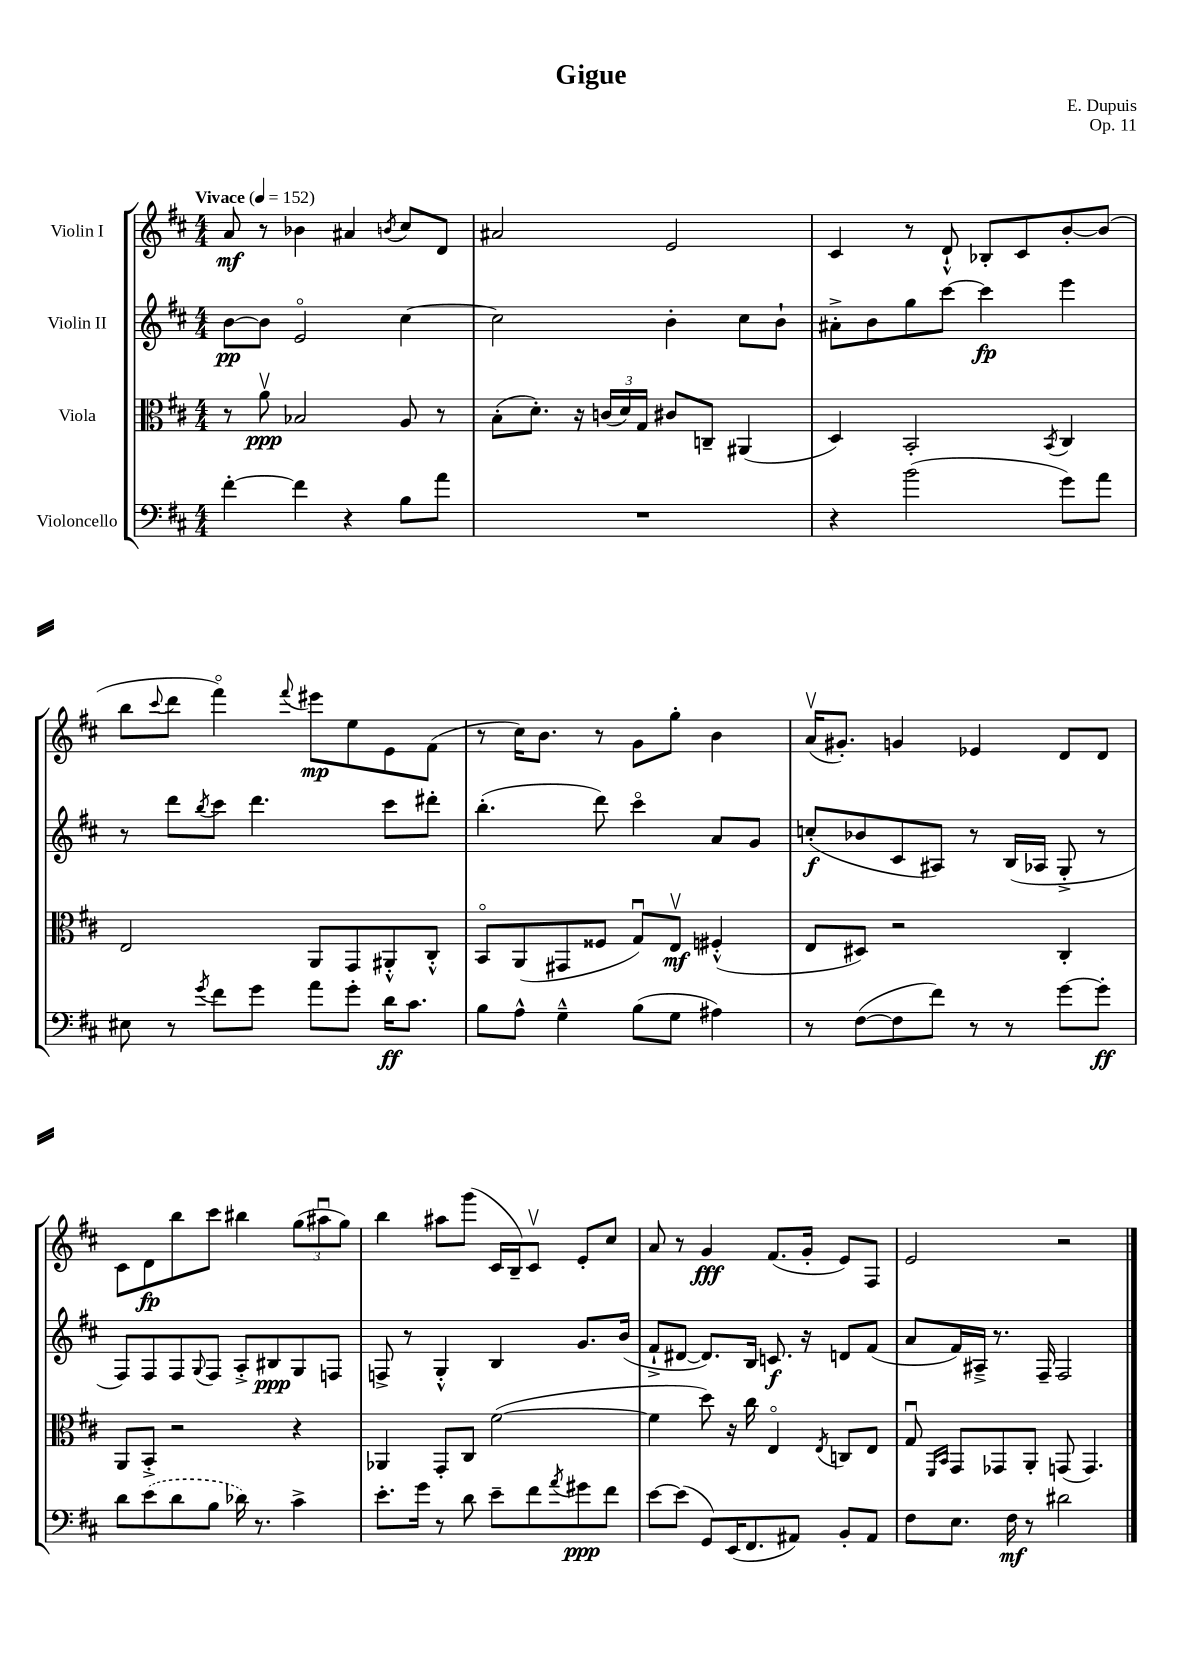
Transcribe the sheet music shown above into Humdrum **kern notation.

**kern	**kern	**kern	**kern
*staff4	*staff3	*staff2	*staff1
*clefF4	*clefC3	*clefG2	*clefG2
*k[f#c#]	*k[f#c#]	*k[f#c#]	*k[f#c#]
*M4/4	*M4/4	*M4/4	*M4/4
*MM152	*MM152	*MM152	*MM152
[4f#'	8r	[8b	8a
.	8av	8b]	8r
4f#]	2B-	2eo	4b-
4r	.	.	4a#
.	.	.	8qb
8B	8A	[4cc#	8cc#
8a	8r	.	8d
=	=	=	=
1r	(8B'	2cc#]	2a#
.	8.d')	.	.
.	16r	.	.
.	(24c	.	.
.	24d)	.	.
.	24G	.	.
.	8c#	4b'	2e
.	8C~	.	.
.	(4AA#	8cc#	.
.	.	8b`	.
=	=	=	=
4r	4D)	8a#'^	4c#
.	.	8b	.
(2b	2BB'	8gg	8r
.	.	[8ccc#	8d`^^
.	.	4ccc#]	8B-'
.	.	.	8c#
.	8qBB	.	.
8g)	4C#	4eee	[8b'
8a	.	.	(8b]
=	=	=	=
8E#	2E	8r	8bb
.	.	.	8qqccc#
8r	.	8ddd	8ddd
8qg	.	8qbb	.
8f#	.	8ccc#	4fff#o)
8g	.	4.ddd	.
.	.	.	8qqfff#
8a	8AA	.	8eee#
8g'	8GG	.	8ee
16d	8AA#'^^	8ccc#	8e
8.c#	.	.	.
.	8C#'^^	8ddd#'	(8f#
=	=	=	=
8B	8BBo	(4.bb'	8r
8A^^	(8AA	.	16cc#)
.	.	.	8.b
4G~^^	8GG#	.	.
.	8F##	8ddd)	8r
(8B	8Gu)	4ccc#o	8g
8G	8Ev	.	8gg'
4A#)	(4F#'^^	8a	4b
.	.	8g	.
=	=	=	=
8r	8E	(8cc'	(16av
.	.	.	8.g#')
([8F#	8D#)	8b-	.
8F#]	2r	8c#	4g
8f#)	.	8A#)	.
8r	.	8r	4e-
8r	.	(16B	.
.	.	16A-	.
[8g	4C#'	8G'^	8d
8g']	.	8r	8d
=	=	=	=
8d	8AA	8F#)	8c#
(8e	8BB'^	8F#	8d
8d	2r	8F#	8bb
.	.	8qqG	.
8B	.	8F#	8ccc#
16d-)	.	8A'^	4bb#
8.r	.	.	.
.	.	8B#	.
4c#^	4r	8G	(12gg
.	.	.	12aa#u
.	.	8F	.
.	.	.	12gg)
=	=	=	=
8.e'	4AA-	8F^	4bb
.	.	8r	.
16g	.	.	.
8r	8GG'	4G'^^	8aa#
8d	8C#	.	(8ggg
8e~	([2f#	4B	16c#
.	.	.	16B~)
8f#	.	.	8c#v
8qa	.	.	.
8g#	.	8.g	8e'
8f#	.	.	8cc#
.	.	(16b	.
=	=	=	=
[8e	4f#]	8f#`^	8a
(8e]	.	[8d#	8r
8GG)	8dd)	8.d#])	4g
(16EE	16r	.	.
8.FF#	16cc#	16B	.
.	4Eo	8.c	(8.f#
8AA#)	.	.	.
.	.	16r	16g'
.	8qE	.	.
8BB'	8C	8d	8e)
8AA#	8E	(8f#	8F#
=	=	=	=
8F#	8Gu	8a	2e
.	16qqFF#	.	.
.	16qqBB	.	.
8.E	8GG	16f#)	.
.	.	16A#~^	.
.	8GG-	8.r	.
16F#	.	.	.
8r	8AA'	.	.
.	.	16F#~	.
2d#	(8GG	2F#	2r
.	4.GG)	.	.
==	==	==	==
*-	*-	*-	*-
